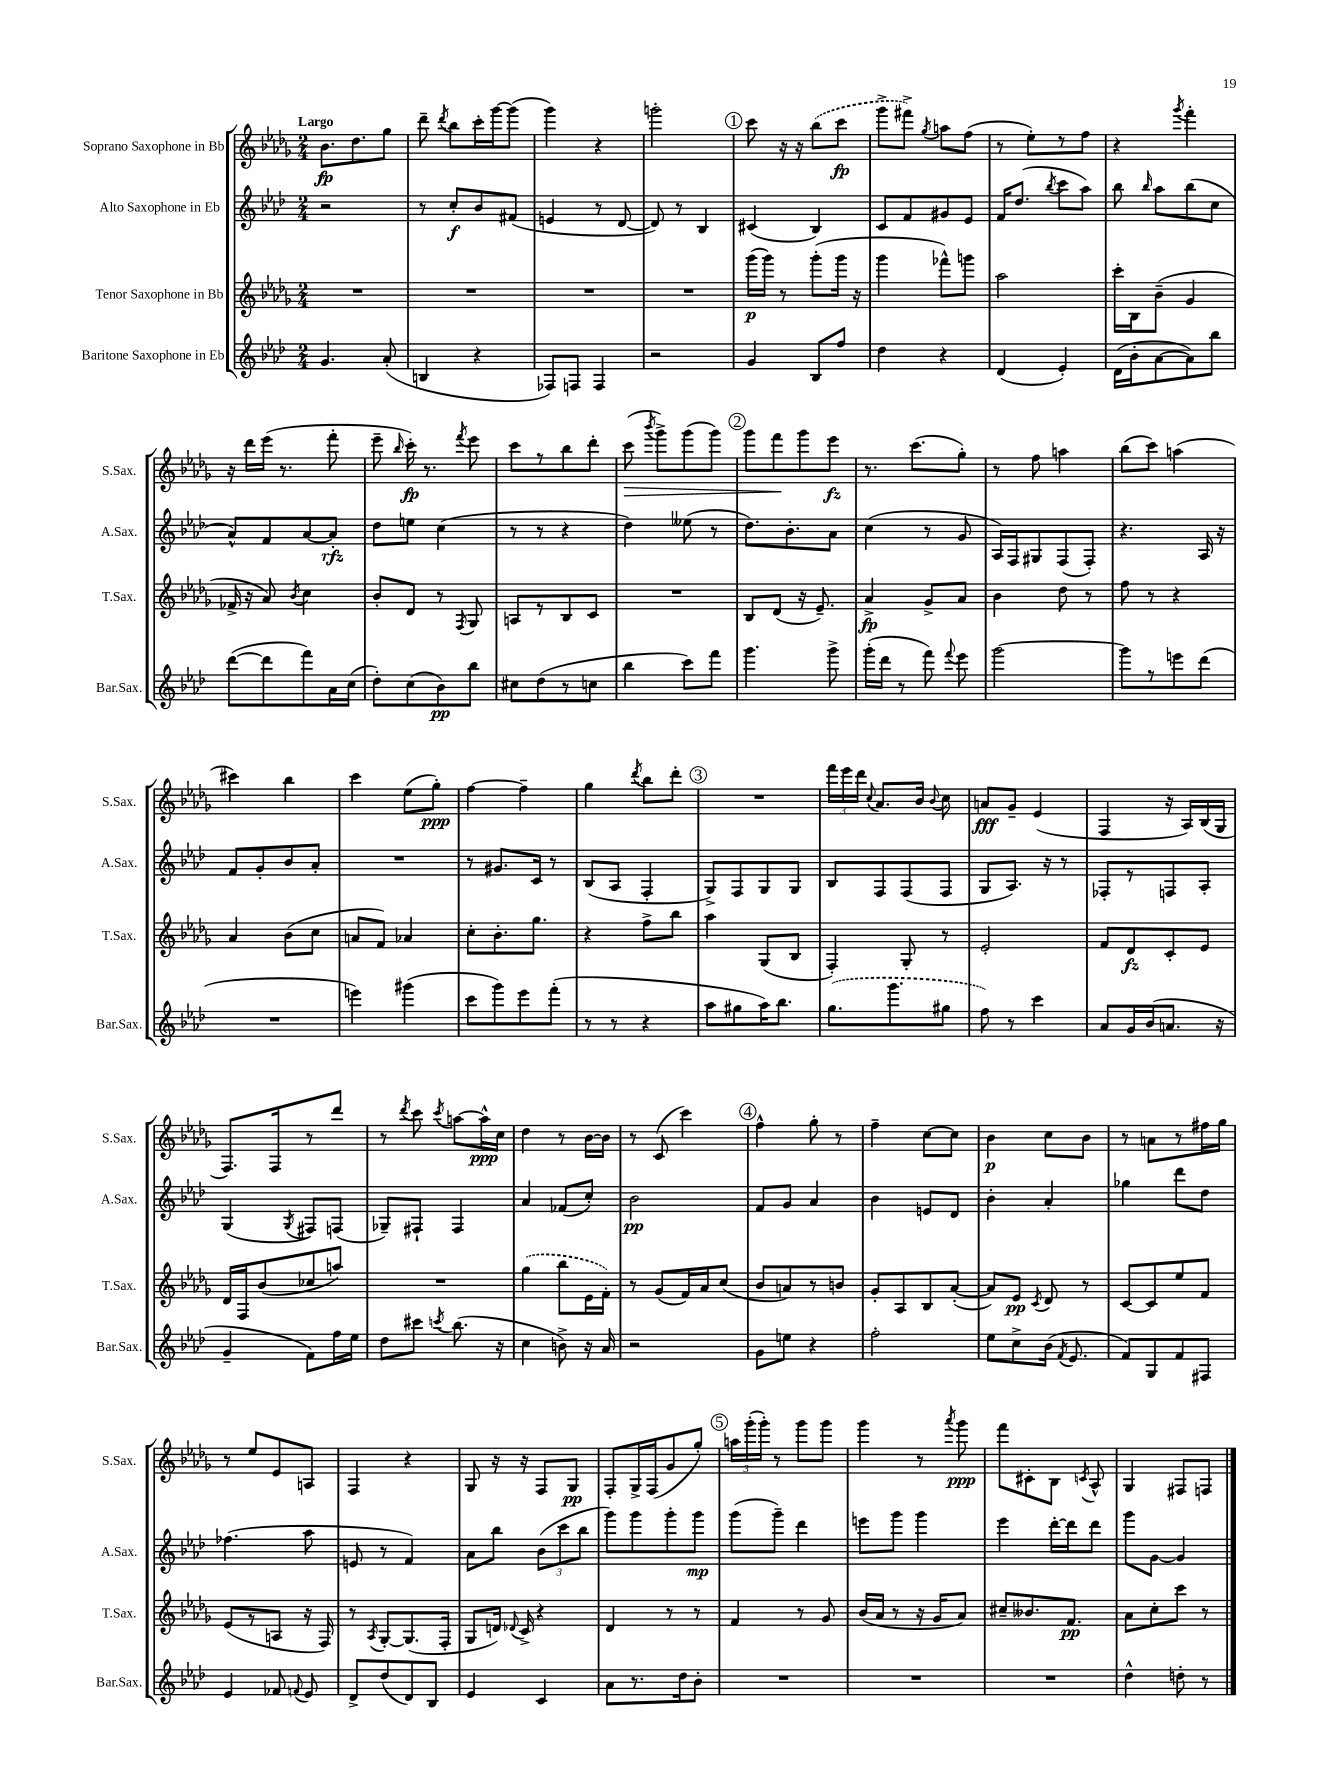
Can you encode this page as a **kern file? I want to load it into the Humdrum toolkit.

**kern	**dynam	**kern	**dynam	**kern	**dynam	**kern	**dynam
*part4	*part4	*part3	*part3	*part2	*part2	*part1	*part1
*staff4	*staff4	*staff3	*staff3	*staff2	*staff2	*staff1	*staff1
*I"Baritone Saxophone in Eb	*	*I"Tenor Saxophone in Bb	*	*I"Alto Saxophone in Eb	*	*I"Soprano Saxophone in Bb	*
*I'Bar.Sax.	*	*I'T.Sax.	*	*I'A.Sax.	*	*I'S.Sax.	*
*clefG2	*	*clefG2	*	*clefG2	*	*clefG2	*
*k[b-e-a-d-]	*	*k[b-e-a-d-g-]	*	*k[b-e-a-d-]	*	*k[b-e-a-d-g-]	*
*M2/4	*	*M2/4	*	*M2/4	*	*M2/4	*
=1	=1	=1	=1	=1	=1	=1	=1
!	!	!	!	!	!	!LO:TX:a:B:t=Largo	!
4.g/	.	2r	.	2r	.	8.b-\L	fp
.	.	.	.	.	.	8.dd-\	.
(8a-'/	.	.	.	.	.	8gg-\J	.
=2	=2	=2	=2	=2	=2	=2	=2
4Bn/	.	2r	.	8r	.	8ddd-~\	.
.	.	.	.	.	.	8qddd-/	.
.	.	.	.	8cc'/L	f	8bb-\L	.
4r	.	.	.	8b-/	.	16ccc'\L	.
.	.	.	.	.	.	[16ggg-\J	.
.	.	.	.	(8f#X/J	.	(8ggg-\J]	.
=3	=3	=3	=3	=3	=3	=3	=3
8F-X/L)	.	2r	.	4en/	.	4ggg-\)	.
8Fn/J	.	.	.	.	.	.	.
4F/	.	.	.	8r	.	4r	.
.	.	.	.	[8d-/	.	.	.
=4	=4	=4	=4	=4	=4	=4	=4
2r	.	2r	.	8d-/])	.	2gggn'\	.
.	.	.	.	8r	.	.	.
.	.	.	.	4B-/	.	.	.
!!LO:REH:place=s1:t=1
=5	=5	=5	=5	=5	=5	=5	=5
4g/	.	(16ggg-\LL	p	(4c#X/	.	8ccc\	.
.	.	16ggg-\JJ)	.	.	.	.	.
.	.	8r	.	.	.	16r	.
.	.	.	.	.	.	16r	.
8B-/L	.	(8ggg-'\L	.	4B-/)	.	(8bb-\L	.
8ff/J	.	16ggg-\Jk	.	.	.	8ccc\J	fp
.	.	16r	.	.	.	.	.
=6	=6	=6	=6	=6	=6	=6	=6
4dd-\	.	4ggg-\	.	8c/L	.	8ggg-^\L	.
.	.	.	.	8f/	.	8fff#X^\J)	.
.	.	.	.	.	.	8qgg-/	.
4r	.	8fff-X^^\L)	.	8g#X/	.	8aan\L	.
.	.	8gggn\J	.	8e-/J	.	(8ff\J	.
=7	=7	=7	=7	=7	=7	=7	=7
(4d-/	.	2aa-\	.	16f/KL	.	8r	.
.	.	.	.	(8.dd-/J	.	.	.
.	.	.	.	.	.	8ee-'\L)	.
.	.	.	.	8qbb-/	.	.	.
4e-'/)	.	.	.	8ccc\L	.	8r	.
.	.	.	.	8aa-\J)	.	8ff\J	.
=8	=8	=8	=8	=8	=8	=8	=8
(16d-\LL	.	16ccc'\LL	.	8bb-\	.	4r	.
16b-'\J	.	16B-\J	.	.	.	.	.
.	.	.	.	16qqbb-/	.	.	.
[8a-\	.	(8b-~\J	.	8aa-\L	.	.	.
.	.	.	.	.	.	8qggg-/	.
8a-\])	.	4g-/	.	(8bb-\	.	4fff'\	.
8bb-\J	.	.	.	8cc\J	.	.	.
!!LO:LB:g=z
=9	=9	=9	=9	=9	=9	=9	=9
([8ddd-\L	.	16f-X^/	.	8a-^^/L)	.	16r	.
.	.	16r	.	.	.	16ddd-\LL	.
8ddd-\]	.	8a-/)	.	8f/	.	(16eee-\JJ	.
.	.	.	.	.	.	8.r	.
.	.	8qb-/	.	.	.	.	.
8fff\)	.	4cc\	.	[8a-/	.	.	.
16a-\L	.	.	.	8a-'/J]	rfz	8fff'\	.
(16cc\JJ	.	.	.	.	.	.	.
=10	=10	=10	=10	=10	=10	=10	=10
8dd-'\L)	.	8b-'/L	.	8dd-\L	.	8eee-~\	.
.	.	.	.	.	.	16qqbb-/	.
(8cc\	.	8d-/J	.	8een\J	.	16ccc'\)	fp
.	.	.	.	.	.	8.r	.
8b-\)	pp	8r	.	(4cc\	.	.	.
.	.	8qF/	.	.	.	8qfff/	.
8bb-\J	.	8G-/	.	.	.	8eee-\	.
=11	=11	=11	=11	=11	=11	=11	=11
8cc#X\L	.	8An/L	.	8r	.	8ccc\L	.
(8dd-\	.	8r	.	8r	.	8r	.
8r	.	8B-/	.	4r	.	8bb-\	.
8ccn\J	.	8c/J	.	.	.	8ddd-'\J	.
=12	=12	=12	=12	=12	=12	=12	=12
!	!	!	!	!	!	!	!LO:HP:b
4bb-\	.	2r	.	4dd-\)	.	(8ccc\	>
.	.	.	.	.	.	8qbbb-/	.
.	.	.	.	.	.	8ggg-^\L)	.
8ccc\L)	.	.	.	(8ee--X\	.	(8ggg-\	.
8fff\J	.	.	.	8r	.	8ggg-\J)	.
!!LO:REH:place=s1:t=2
=13	=13	=13	=13	=13	=13	=13	=13
4.ggg\	.	8B-/L	.	8.dd-\L)	.	8ggg-\L	.
.	.	(8d-/J	.	.	.	8fff\	.
.	.	.	.	8.b-'\	.	.	.
.	.	16r	.	.	.	8ggg-\	]
.	.	8.e-~/)	.	.	.	.	.
8ggg^\	.	.	.	8a-\J	.	8eee-\J	fz
=14	=14	=14	=14	=14	=14	=14	=14
(16ggg'\LL	.	4a-^/	fp	(4cc\	.	8.r	.
16ddd-\JJ	.	.	.	.	.	.	.
8r	.	.	.	.	.	.	.
.	.	.	.	.	.	(8.ccc\L	.
8fff\)	.	8g-^/L	.	8r	.	.	.
8qqfff/	.	.	.	.	.	.	.
8eee-\	.	8a-/J	.	8g/	.	8gg-'\J)	.
=15	=15	=15	=15	=15	=15	=15	=15
[2ggg\	.	4b-\	.	16A-/LL)	.	8r	.
.	.	.	.	16F/J	.	.	.
.	.	.	.	8G#X/	.	8ff\	.
.	.	8dd-\	.	(8F/	.	4aan\	.
.	.	8r	.	8F'/J)	.	.	.
=16	=16	=16	=16	=16	=16	=16	=16
8ggg\L]	.	8ff\	.	4.r	.	(8bb-\L	.
8r	.	8r	.	.	.	8ccc\J)	.
8eeen\	.	4r	.	.	.	(4aan\	.
(8ddd-\J	.	.	.	16A-/	.	.	.
.	.	.	.	16r	.	.	.
!!LO:LB:g=z
=17	=17	=17	=17	=17	=17	=17	=17
2r	.	4a-/	.	8f/L	.	4ccc#X\)	.
.	.	.	.	8g'/	.	.	.
.	.	(8b-\L	.	8b-/	.	4bb-\	.
.	.	8cc\J	.	8a-'/J	.	.	.
=18	=18	=18	=18	=18	=18	=18	=18
4eeen\)	.	8an/L	.	2r	.	4ccc\	.
.	.	8f/J)	.	.	.	.	.
(4ggg#X\	.	4a-X/	.	.	.	(8ee-\L	.
.	.	.	.	.	.	8gg-'\J)	ppp
=19	=19	=19	=19	=19	=19	=19	=19
8ccc\L	.	8cc'\L	.	8r	.	[4ff\	.
8ggg\)	.	8.b-'\	.	8.g#X/L	.	.	.
8eee-\	.	.	.	.	.	4ff~\]	.
.	.	8.gg-\J	.	16c/Jk	.	.	.
(8fff'\J	.	.	.	8r	.	.	.
=20	=20	=20	=20	=20	=20	=20	=20
8r	.	4r	.	(8B-/L	.	4gg-\	.
8r	.	.	.	8A-/J	.	.	.
.	.	.	.	.	.	8qddd-/	.
4r	.	8ff^\L	.	4F'/	.	8bb-\L	.
.	.	8bb-\J	.	.	.	8ddd-'\J	.
!!LO:REH:place=s1:t=3
=21	=21	=21	=21	=21	=21	=21	=21
8aa-\L	.	4aa-\	.	8G^/L)	.	2r	.
8gg#X\	.	.	.	8F/	.	.	.
16aa-\K)	.	(8G-/L	.	8G/	.	.	.
8.bb-\J	.	.	.	.	.	.	.
.	.	8B-/J	.	8G/J	.	.	.
=22	=22	=22	=22	=22	=22	=22	=22
(8.gg\L	.	4F'/)	.	8B-/L	.	24fff\LL	.
.	.	.	.	.	.	24eee-\	.
.	.	.	.	.	.	24ddd-\JJ	.
.	.	.	.	.	.	8qqcc/	.
.	.	.	.	8F/	.	8.a-/L	.
8.ggg\	.	.	.	.	.	.	.
.	.	8G-'/	.	(8F/	.	.	.
.	.	.	.	.	.	16b-/Jk	.
.	.	.	.	.	.	8qqb-/	.
8gg#X\J	.	8r	.	8F/J	.	8cc\	.
=23	=23	=23	=23	=23	=23	=23	=23
8ff\)	.	2e-'/	.	8G/L	.	8an/L	fff
8r	.	.	.	8.A-/J)	.	8g-~/J	.
4ccc\	.	.	.	.	.	(4e-/	.
.	.	.	.	16r	.	.	.
.	.	.	.	8r	.	.	.
=24	=24	=24	=24	=24	=24	=24	=24
8a-/L	.	8f/L	.	8F-X'/L	.	4F/	.
16g/L	.	8d-/	fz	8r	.	.	.
(16b-/J	.	.	.	.	.	.	.
8.an/J	.	8c'/	.	8Fn/	.	16r	.
.	.	.	.	.	.	16A-/LL)	.
.	.	8e-/J	.	8A-'/J	.	(16B-/	.
16r	.	.	.	.	.	16G-/JJ	.
!!LO:LB:g=z
=25	=25	=25	=25	=25	=25	=25	=25
4g~/	.	16d-/LL	.	(4G/	.	8.F/L)	.
.	.	16F/J	.	.	.	.	.
.	.	(8b-/	.	.	.	.	.
.	.	.	.	.	.	16F/k	.
.	.	.	.	8qG/	.	.	.
8f\L)	.	8cc-X/	.	8F#X/L)	.	8r	.
16ff\L	.	8aan/J)	.	(8Fn/J	.	8ddd-/J	.
16ee-\JJ	.	.	.	.	.	.	.
=26	=26	=26	=26	=26	=26	=26	=26
8dd-\L	.	2r	.	8G-X~/L)	.	8r	.
.	.	.	.	.	.	8qddd-/	.
8ccc#X\J	.	.	.	8F#X`/J	.	8ccc\	.
8qcccn/	.	.	.	.	.	8qccc/	.
(8.bb-\	.	.	.	4F#/	.	[8aan\L	.
.	.	.	.	.	.	16aa^^\L]	ppp
16r	.	.	.	.	.	16cc\JJ	.
=27	=27	=27	=27	=27	=27	=27	=27
4cc\	.	(4gg-\	.	4a-/	.	4dd-\	.
8bn^\)	.	8bb-\L	.	(8f-X/L	.	8r	.
16r	.	16e-\L	.	8cc'/J)	.	[16b-\LL	.
16a-/	.	16f'\JJ)	.	.	.	16b-\JJ]	.
=28	=28	=28	=28	=28	=28	=28	=28
2r	.	8r	.	2b-\	pp	8r	.
.	.	(8g-/L	.	.	.	(8c/	.
.	.	16f/L)	.	.	.	4ccc\)	.
.	.	16a-/J	.	.	.	.	.
.	.	(8cc/J	.	.	.	.	.
!!LO:REH:place=s1:t=4
=29	=29	=29	=29	=29	=29	=29	=29
8g\L	.	8b-/L	.	8f/L	.	4ff^^\	.
8een\J	.	8an/)	.	8g/J	.	.	.
4r	.	8r	.	4a-/	.	8gg-'\	.
.	.	8bn/J	.	.	.	8r	.
=30	=30	=30	=30	=30	=30	=30	=30
2ff'\	.	8g-'/L	.	4b-\	.	4ff~\	.
.	.	8A-/	.	.	.	.	.
.	.	8B-/	.	8en/L	.	[8cc\L	.
.	.	([8a-'/J	.	8d-/J	.	8cc\J]	.
=31	=31	=31	=31	=31	=31	=31	=31
8ee-\L	.	8a-/L])	.	4b-'\	.	4b-\	p
8cc^\	.	8e-/J	pp	.	.	.	.
.	.	8qc/	.	.	.	.	.
(16b-\Jk	.	8d-/	.	4a-'/	.	8cc\L	.
8qf/	.	.	.	.	.	.	.
8.e-/	.	.	.	.	.	.	.
.	.	8r	.	.	.	8b-\J	.
=32	=32	=32	=32	=32	=32	=32	=32
8f/L)	.	[8c/L	.	4gg-X\	.	8r	.
8G/	.	8c/]	.	.	.	8an\L	.
8f/	.	8ee-/	.	8ddd-\L	.	8r	.
8F#X/J	.	8f/J	.	8dd-\J	.	16ff#X\L	.
.	.	.	.	.	.	16gg-\JJ	.
!!LO:LB:g=z
=33	=33	=33	=33	=33	=33	=33	=33
4e-/	.	(8e-/L	.	(4.ff-X\	.	8r	.
.	.	8r	.	.	.	8ee-/L	.
8f-X/	.	8An/J	.	.	.	8e-/	.
8qqfn/	.	.	.	.	.	.	.
8e-/	.	16r	.	8aa-\	.	8An/J	.
.	.	16F/)	.	.	.	.	.
=34	=34	=34	=34	=34	=34	=34	=34
8d-^/L	.	8r	.	8en/	.	4F/	.
.	.	8qA-/	.	.	.	.	.
(8dd-/	.	[8G-'/L	.	8r	.	.	.
8d-/)	.	(8.G-/]	.	4f/)	.	4r	.
8B-/J	.	.	.	.	.	.	.
.	.	16F'/Jk	.	.	.	.	.
=35	=35	=35	=35	=35	=35	=35	=35
4e-/	.	8G-/L	.	8a-\L	.	8G-/	.
.	.	16dn/Jk)	.	8bb-\J	.	16r	.
.	.	8qqd-X/	.	.	.	.	.
.	.	16c^/	.	.	.	16r	.
4c/	.	4r	.	(12b-\L	.	8F/L	.
.	.	.	.	12ccc\	.	.	.
.	.	.	.	.	.	8G-/J	pp
.	.	.	.	12bb-\J	.	.	.
=36	=36	=36	=36	=36	=36	=36	=36
8a-\L	.	4d-/	.	8ggg\L)	.	8F'/L	.
8.r	.	.	.	8ggg\	.	16G-^/L	.
.	.	.	.	.	.	(16F/J	.
.	.	8r	.	8ggg'\	.	8g-/	.
16dd-\k	.	.	.	.	.	.	.
8b-'\J	.	8r	.	8ggg\J	mp	8gg-'/J)	.
!!LO:REH:place=s1:t=5
=37	=37	=37	=37	=37	=37	=37	=37
2r	.	4f/	.	(8ggg\L	.	24aan\LL	.
.	.	.	.	.	.	(24ggg-'\	.
.	.	.	.	.	.	24ggg-'\JJ)	.
.	.	.	.	8ggg~\J)	.	8r	.
.	.	8r	.	4ddd-\	.	8ggg-\L	.
.	.	8g-/	.	.	.	8ggg-\J	.
=38	=38	=38	=38	=38	=38	=38	=38
2r	.	(16b-/LL	.	8eeen\L	.	4ggg-\	.
.	.	16a-/JJ	.	.	.	.	.
.	.	8r	.	8ggg\J	.	.	.
.	.	16r	.	4ggg\	.	8r	.
.	.	16g-/KL	.	.	.	.	.
.	.	.	.	.	.	8qaaa-/	.
.	.	8a-/J)	.	.	.	8ggg-\	ppp
=39	=39	=39	=39	=39	=39	=39	=39
2r	.	8cc#X~/L	.	4eee-\	.	8fff\L	.
.	.	8.b--X/	.	.	.	8c#X'\	.
.	.	.	.	[16ddd-'\LL	.	8B-\J	.
.	.	8.f/J	pp	16ddd-\J]	.	.	.
.	.	.	.	.	.	8qcn/	.
.	.	.	.	8ddd-\J	.	8A-^^/	.
=40	=40	=40	=40	=40	=40	=40	=40
4dd-^^\	.	8a-\L	.	8ggg\L	.	4G-/	.
.	.	8cc'\	.	[8g\J	.	.	.
8ddn'\	.	8ccc\J	.	4g/]	.	8F#X/L	.
8r	.	8r	.	.	.	8Fn/J	.
==	==	==	==	==	==	==	==
*-	*-	*-	*-	*-	*-	*-	*-
